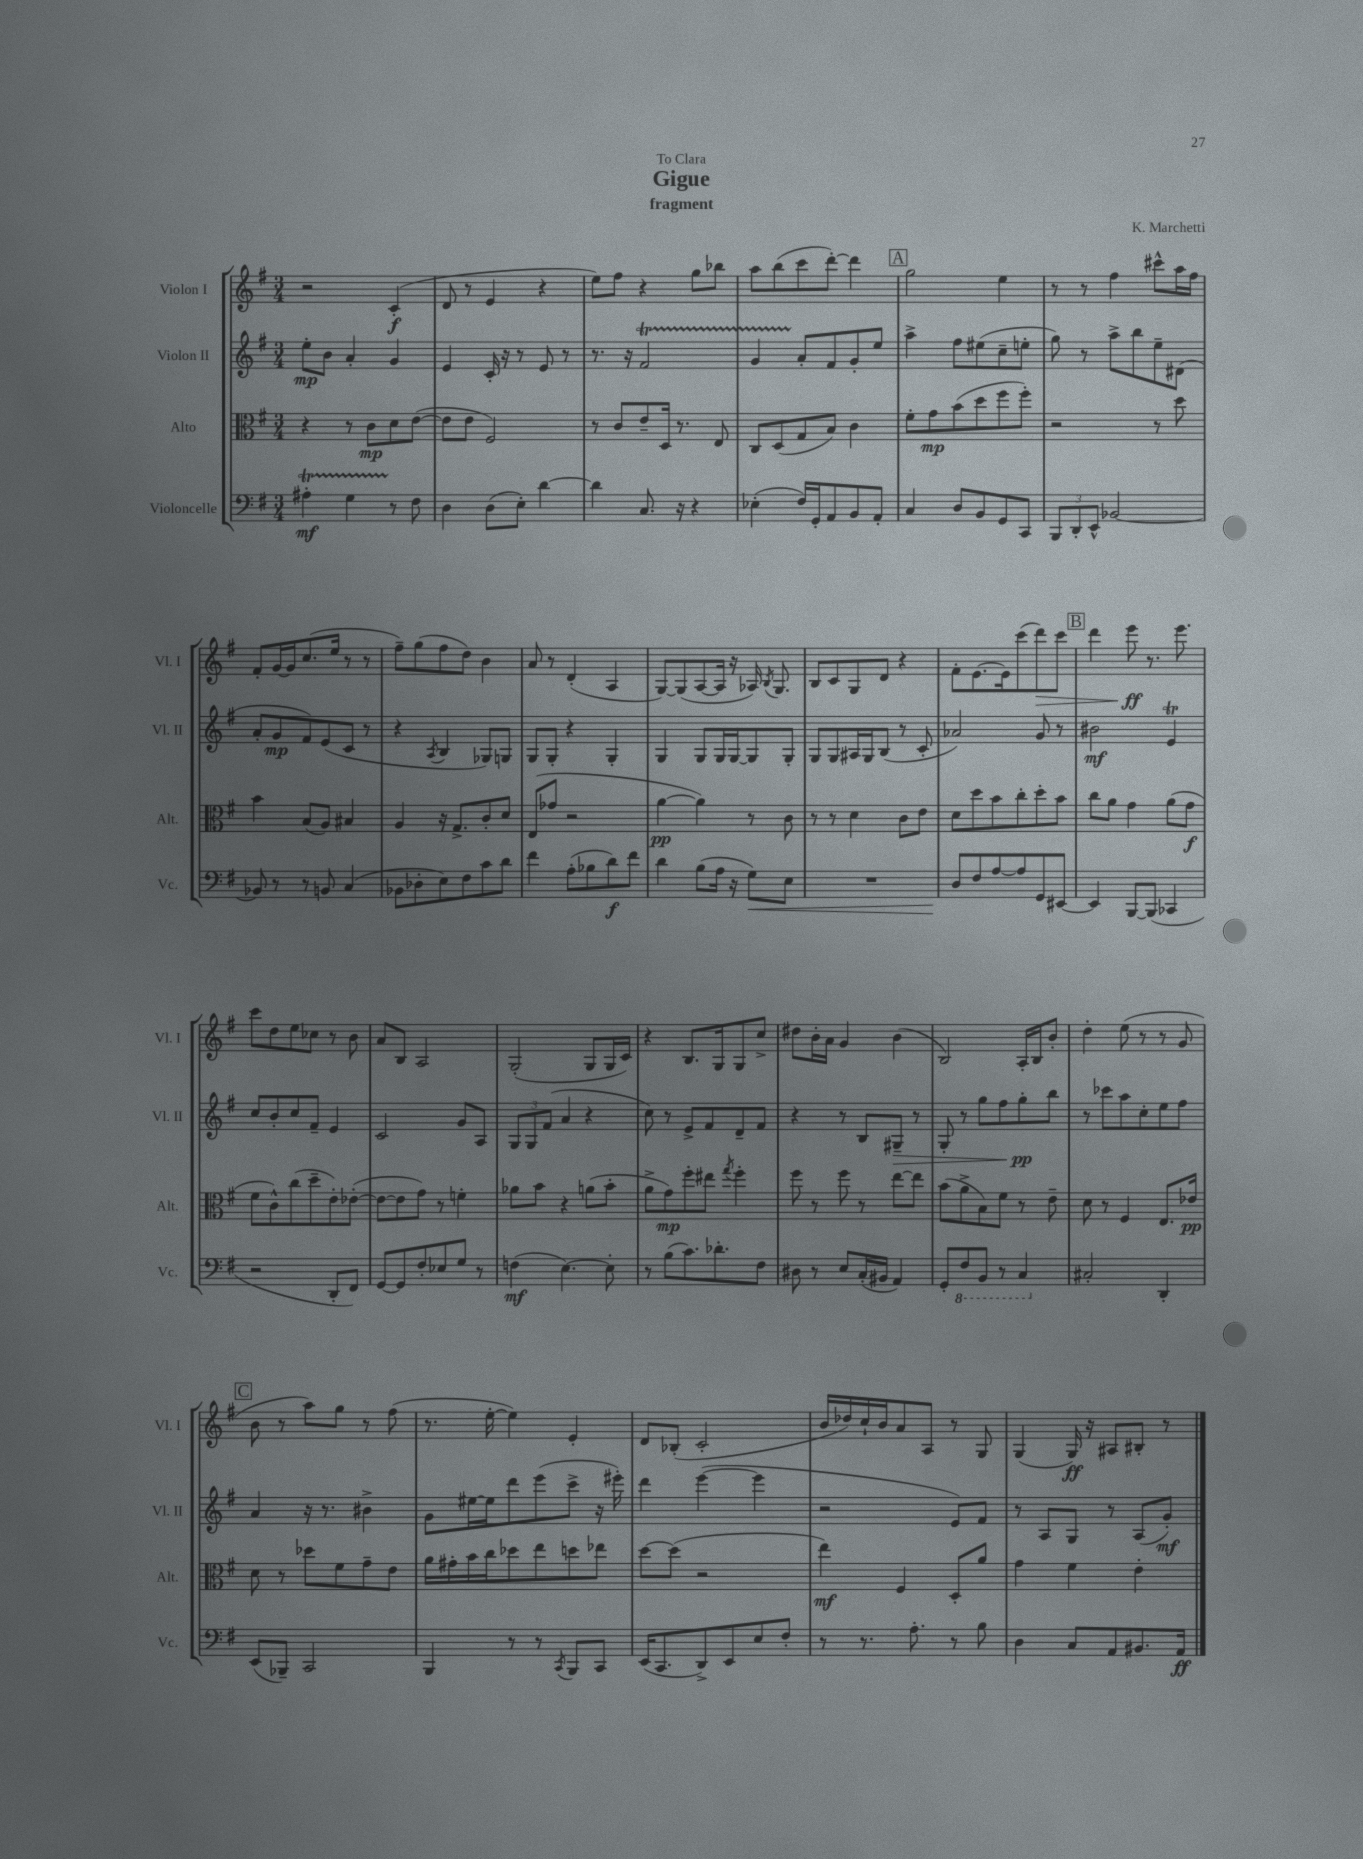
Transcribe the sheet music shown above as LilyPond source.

\header { title = "Gigue" composer = "K. Marchetti" subtitle = "fragment" dedication = "To Clara" }
<<
\new StaffGroup <<
\new Staff = "s0" \with { instrumentName = "Violon I" shortInstrumentName = "Vl. I" } {
    \clef treble \key g \major \numericTimeSignature \time 3/4
    \autoBeamOff r2 c'4-.\f( |
    d'8 r8 e'4 r4 |
    e''8[) fis''8] r4 g''8[ bes''8] |
    a''8[ b''8( c'''8 d'''8]~-.) d'''4 |
    \mark \markup { \box "A" } g''2 e''4 |
    r8 r8 fis''4 cis'''8[-^ a''16 fis''16] |
    fis'8[-. g'16~ g'16 c''8.( e''16] r8 r8 |
    fis''8[--) g''8( fis''8 d''8]) b'4 |
    a'8 r8 d'4-.( a4 |
    g8[~) g8( a8~ a16] r16 aes16) \acciaccatura { b8 } g8. |
    b8[ c'8 g8 d'8] r4 |
    fis'8[-. e'8.~ e'16 c'''8( d'''8\>) c'''8] |
    \mark \markup { \box "B" } d'''4 e'''8\ff\! r8. e'''8. |
    c'''8[ d''8 e''8 ces''8] r8 b'8 |
    a'8[ b8] a2 |
    g2-.( g8[ g16 c'16]) |
    r4 b8.[ g16 g8 c''8]-> |
    dis''8[ b'16-. a'16] g'4 b'4( |
    b2) a16[-. b16 b'8]-. |
    d''4-. e''8( r8 r8 g'8 |
    \mark \markup { \box "C" } b'8 r8 a''8[) g''8] r8 fis''8( |
    r8. e''16~-. e''4) e'4-. |
    d'8[ bes8]-.( c'2-. |
    b'16[ des''16) c''16-! b'16 a'8 a8] r8 g8 |
    g4( g16\ff) r16 ais8[ bis8]-. r8 \bar "|." |
}
\new Staff = "s1" \with { instrumentName = "Violon II" shortInstrumentName = "Vl. II" } {
    \clef treble \key g \major \numericTimeSignature \time 3/4
    \autoBeamOff e''8[-.\mp b'8] a'4-. g'4 |
    e'4 c'16-. r16 r8 e'8 r8 |
    r8. r16 fis'2\startTrillSpan |
    g'4 a'8[-.\stopTrillSpan fis'8 g'8-. e''8] |
    \mark \markup { \box "A" } a''4-> fis''8[ eis''8( c''8-- e''8]-. |
    g''8) r8 a''8[-> b''8 e''8-- dis'8]( |
    a'8[-. g'8\mp fis'8) e'8( c'8] r8 |
    r4 \acciaccatura { a8 } b4 ges8[) g8] |
    g8[ g8]-. r4 g4-. |
    g4 g8[ g16 g16~ g8 g8]-. |
    g8[ g8 ais16 g16 b8]( r8 c'8-. |
    aes'2) g'8 r8 |
    \mark \markup { \box "B" } bis'2\mf e'4\trill |
    c''8[ b'8-. c''8 fis'8]-- e'4 |
    c'2 g'8[ a8] |
    \tuplet 3/2 { g8[ g8 fis'8]( } a'4 r4 |
    c''8) r8 e'8[-> fis'8 d'8-- fis'8] |
    r4 r8 b8[ gis8]--\> r8 |
    g8-. r8 g''8[ fis''8 g''8-.\pp\! b''8] |
    r8 ces'''8[ a''8 c''8-. e''8 fis''8] |
    \mark \markup { \box "C" } a'4 r16 r8. bis'4-> |
    g'8[ eis''16~ eis''16 d'''8 e'''8( c'''8]-> r16 eis'''16-.) |
    d'''4 e'''4~( e'''4 |
    r2 e'8[) fis'8] |
    r8 a8[ g8] r8 a8[( g'8]-.\mf) \bar "|." |
}
\new Staff = "s2" \with { instrumentName = "Alto" shortInstrumentName = "Alt." } {
    \clef alto \key g \major \numericTimeSignature \time 3/4
    \autoBeamOff r4 r8 c'8[\mp d'8 e'8]~( |
    e'8[ e'8] fis2) |
    r8 c'8[ e'8-- d16] r8. e8 |
    c8[ d8( g8 b8]) c'4 |
    \mark \markup { \box "A" } fis'8[-. g'8\mp b'8( d''8 fis''8 fis''8]-.) |
    r2 r8 d''8 |
    b'4 b8[( a8]) bis4 |
    a4 r16 g8.[-> c'8-. d'8] |
    e8[( ges'8] r2 |
    a'4~\pp a'4) r8 c'8 |
    r8 r8 d'4 c'8[ e'8] |
    d'8[ d''8 b'8 c''8-. d''8-. b'8] |
    \mark \markup { \box "B" } c''8[ a'8] g'4 a'8[( g'8]\f |
    fis'8[ c'8-^) c''8( d''8-- e'8-.) ees'8]~-.( |
    ees'8[~ ees'8 g'8]) r8 f'4-. |
    aes'8[ b'8] r4 a'8[( b'8]-. |
    a'8[-> g'8\mp) fis''8-. eis''8] \acciaccatura { g''8 } fis''4-. |
    fis''8 r8 fis''8 r8 e''8[~ e''8] |
    b'8[( a'8-> b8) fis'8] r8 e'8-- |
    d'8 r8 fis4 e8.[ ees'16]\pp |
    \mark \markup { \box "C" } d'8 r8 des''8[ fis'8 g'8-- e'8] |
    a'16[ gis'16-. b'16 c''16 des''8 e''8 d''8 ees''8] |
    d''8[~ d''8]( r2 |
    e''4\mf) fis4 d8[-. a'8] |
    g'4 fis'4 e'4-. \bar "|." |
}
\new Staff = "s3" \with { instrumentName = "Violoncelle" shortInstrumentName = "Vc." } {
    \clef bass \key g \major \numericTimeSignature \time 3/4
    \autoBeamOff ais4-.\startTrillSpan\mf g4 r8\stopTrillSpan fis8 |
    d4 d8[( e8]-.) d'4~ |
    d'4 c8. r16 r4 |
    ees4-.( fis16[) g,16-. a,8 b,8 a,8]-. |
    \mark \markup { \box "A" } c4 d8[ b,8 g,8 c,8] |
    \tuplet 3/2 { b,,8[ d,8-. e,8]-^ } bes,2~ |
    bes,8 r8 r8 b,8 c4( |
    bes,8[ des8-. e8) fis8 c'8 d'8] |
    fis'4 a8[-.( bes8 d'8\f) fis'8] |
    d'4 b8[( a16] r16 g8[\<) e8] |
    R2. |
    d8[\! fis8 a8~ a8 g,8 eis,8]~ |
    \mark \markup { \box "B" } eis,4 b,,8[~ b,,8]( ces,4 |
    r2 d,8[-. fis,8]) |
    g,8[~ g,8 fis8-. ees8 g8] r8 |
    f4\mf( e4.~) e8-. |
    r8 b8[( c'8.) des'8.-. fis8] |
    dis8 r8 e8[ c16-.( bis,16] a,4) |
    g,8[-. \ottava #-1 fis,8 b,,8] r8 c,4 \ottava #0 |
    cis2-. d,4-. |
    \mark \markup { \box "C" } e,8[( bes,,8]--) c,2 |
    b,,4 r8 r8 \acciaccatura { c,8 } b,,8[ c,8] |
    e,16[( c,8. d,8->) e,8 e8 fis8]-. |
    r8 r8. a8.-. r8 b8 |
    d4 c8[ a,8 bis,8. a,16]\ff \bar "|." |
}
>>
>>
\layout { \context { \Score \remove "Bar_number_engraver" } }
